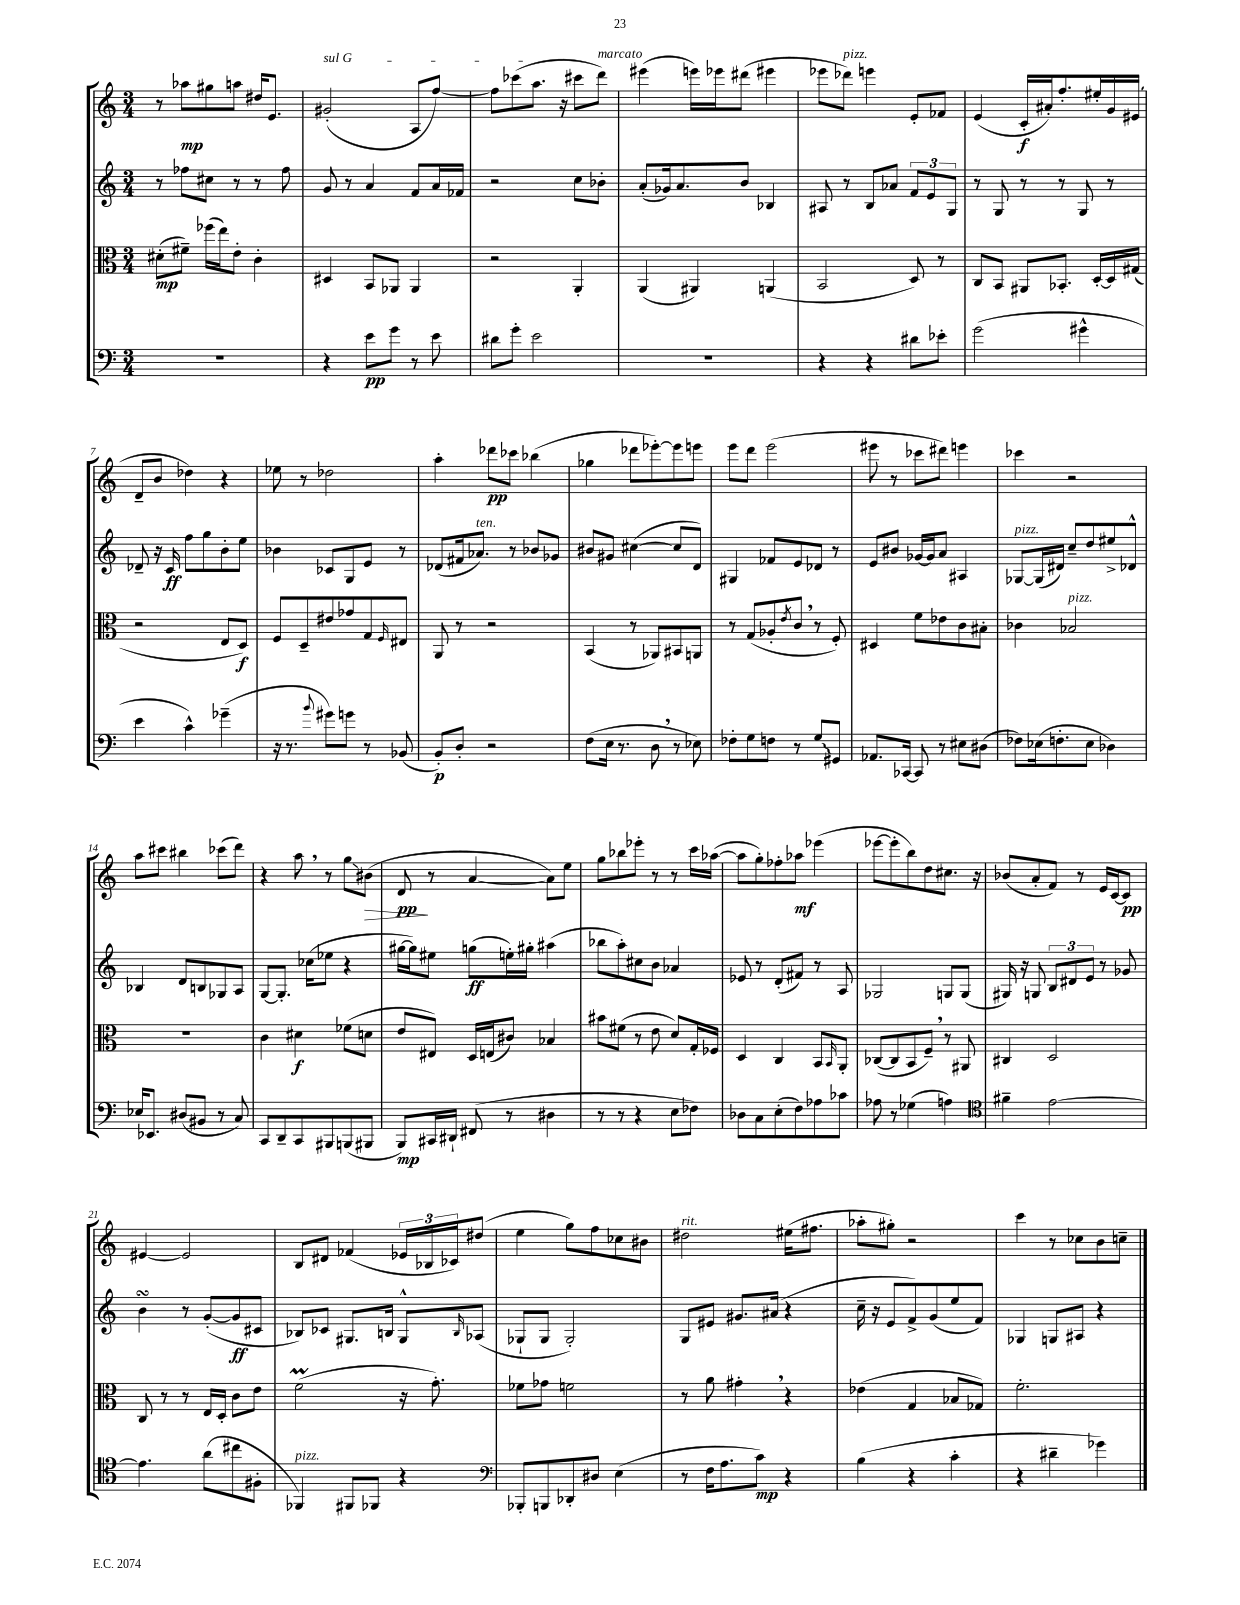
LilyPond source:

<<
\new StaffGroup <<
\new Staff = "s0" {
    \clef treble \key c \major \numericTimeSignature \time 3/4
    r8 aes''8\mp gis''8 a''8 dis''16 e'8. |
    \once \override TextSpanner.bound-details.left.text = \markup { \italic "sul G" } gis'2-.\startTextSpan( a8 f''8~) |
    f''8 ces'''8( a''8.\stopTextSpan r16 cis'''8 d'''8^\markup { \italic "marcato" }) |
    eis'''4( e'''16) ees'''16 dis'''8( eis'''4 |
    ees'''8 des'''8^\markup { \italic "pizz." }) e'''4 e'8-. fes'8 |
    e'4( c'16-.\f ais'16-.) f''8.-. eis''16-. g'16 eis'16( |
    d'8-- b'8 des''4) r4 |
    ees''8 r8 des''2 |
    a''4-. des'''8\pp ces'''8 bes''4( |
    ges''4 des'''8 ees'''8~-.) ees'''8 e'''8 |
    e'''8 d'''8 e'''2( |
    eis'''8 r8 ces'''8 dis'''8) e'''4 |
    ces'''4 r2 |
    a''8 cis'''8 bis''4 ces'''8( d'''8) |
    r4 a''8 \breathe r8 g''8\glissando bis'8\>( |
    d'8\pp\! r8 a'4~ a'8) e''8 |
    g''8 bes''8 ees'''8-. r8 r8 c'''16 aes''16~( |
    aes''8 g''8-.) fes''8-. aes''8\mf ees'''4( |
    ees'''8~ ees'''8-. b''8) d''8 cis''8. r16 |
    bes'8( a'8-. f'8) r8 e'16 c'16~ c'8\pp |
    eis'4~ eis'2 |
    b8 dis'8 fes'4( \tuplet 3/2 { ees'16 bes16 ces'16) } dis''8( |
    e''4 g''8) f''8 ces''8 bis'8 |
    dis''2^\markup { \italic "rit." } eis''16( fis''8. |
    aes''8-. gis''8-.) r2 |
    c'''4 r8 ces''8 b'8 c''8-- \bar "|." |
}
\new Staff = "s1" {
    \clef treble \key c \major \numericTimeSignature \time 3/4
    r8 fes''8 cis''8 r8 r8 fes''8 |
    g'8 r8 a'4 f'8 a'16 fes'16 |
    r2 c''8 bes'8-. |
    a'8-.( ges'16) a'8. b'8 bes4 |
    ais8 r8 b8 aes'8 \tuplet 3/2 { f'8 e'8 g8 } |
    r8 g8 r8 r8 g8 r8 |
    des'8-- r16 c'16\ff f''8 g''8 b'8-. e''8 |
    bes'4 ces'8 g8 e'8 r8 |
    des'8( fis'16 aes'8.^\markup { \italic "ten." }) r8 bes'8 ges'8 |
    bis'8 gis'8 cis''4~( cis''8 d'8) |
    gis4 fes'8 e'8 des'8 r8 |
    e'8 bis'8 ges'16~ ges'16 a'8 ais4 |
    ges8~^\markup { \italic "pizz." } ges16( dis'16) c''8-- d''8 eis''8-> des'8-^ |
    bes4 d'8 b8 ges8 a8 |
    g8~ g8.-. ces''16( ees''8 r4 |
    gis''16~ gis''16) eis''8 g''8\ff( e''16-.) gis''16-. ais''4( |
    bes''8 a''8-.) cis''8 b'8 aes'4 |
    ees'8 r8 d'8-.( fis'8) r8 a8 |
    ges2 g8 g8( |
    gis16) r16 g8 \tuplet 3/2 { b8 dis'8 e'8 } r8 ges'8 |
    b'4\turn r8 g'8~-.( g'8\ff cis'8 |
    bes8) ces'8 gis8. b16 gis8-^ \grace { b16 } aes8( |
    ges8-! ges8 ges2-.) |
    g8 eis'8 gis'8. ais'16( r4 |
    c''16-- r16 e'8 f'8->) g'8( e''8 f'8) |
    ges4 g8 ais8 r4 \bar "|." |
}
\new Staff = "s2" {
    \clef alto \key c \major \numericTimeSignature \time 3/4
    dis'8-.\mp( fis'8--) fes''16( e''16) e'8-. c'4-. |
    dis4 b,8 aes,8 aes,4 |
    r2 a,4-. |
    a,4( ais,4) a,4( |
    b,2 d8) r8 |
    c8 b,8 ais,8 bes,8.-. d16~-. d16 gis16( |
    r2 e8 d8\f) |
    f8 d8-- eis'8 ges'8 g8 \grace { f16 } eis8 |
    a,8 r8 r2 |
    b,4( r8 aes,8) bis,8 a,8 |
    r8 g8( aes8-. \acciaccatura { e'8 } c'8 \breathe r8 f8-.) |
    dis4 f'8 ees'8 c'8 bis8-. |
    ces'4 bes2^\markup { \italic "pizz." } |
    R2. |
    c'4 dis'4\f fes'8( d'8 |
    e'8 eis8) d16 e16( cis'8) bes4 |
    bis'8 fis'8( r8 e'8 d'8) g16-. fes16 |
    d4 c4 b,8 \grace { b,16 } a,8-. |
    ces8~( ces8 b,8 f8--) \breathe r8 ais,8 |
    cis4 d2 |
    c8 r8 r8 e16 d16-. c'8 e'8 |
    f'2\prall( r16 g'8.-.) |
    fes'8 ges'8 f'2 |
    r8 a'8 gis'4-. \breathe r4 |
    ees'4( g4 bes8 ges8) |
    f'2.-. \bar "|." |
}
\new Staff = "s3" {
    \clef bass \key c \major \numericTimeSignature \time 3/4
    R2. |
    r4 e'8\pp g'8 r8 e'8 |
    dis'8 g'8-. e'2 |
    R2. |
    r4 r4 dis'8 ees'8-. |
    g'2( gis'4-^ |
    e'4 c'4-^) ges'4--( |
    r16 r8. \appoggiatura { b'8 } gis'8) g'8 r8 bes,8( |
    b,8-.\p) d8-. r2 |
    f8( e16 r8. d8 \breathe r8 ees8) |
    fes8-. g8 f8 r8 \once \override Glissando.style = #'zigzag g8\glissando gis,8 |
    aes,8. ces,16~ ces,8 r8 eis8 dis8( |
    fes8) ees16( f8.-. ees8 des4) |
    ees16 ees,8. dis8( bis,8 r8 c8) |
    c,8 d,8-- c,8 bis,,8 b,,8( bis,,8 |
    b,,8\mp) cis,16 dis,16-! fis,8( r8 dis4 |
    r8 r8 r4 e8 fes8) |
    des8 c8 e8-.( f8) aes8 ces'8 |
    aes8 r8 ges4( a4) |
    \clef tenor fis'4-- e'2~ |
    e'4. a'8( cis''8 fis8-. |
    fes,4^\markup { \italic "pizz." }) fis,8 fes,8 r4 |
    \clef bass bes,,8-. b,,8 des,8-. dis8 e4( |
    r8 f16 a8. c'8\mp) r4 |
    b4( r4 c'4-. |
    r4 dis'4-- ges'4) \bar "|." |
}
>>
>>
